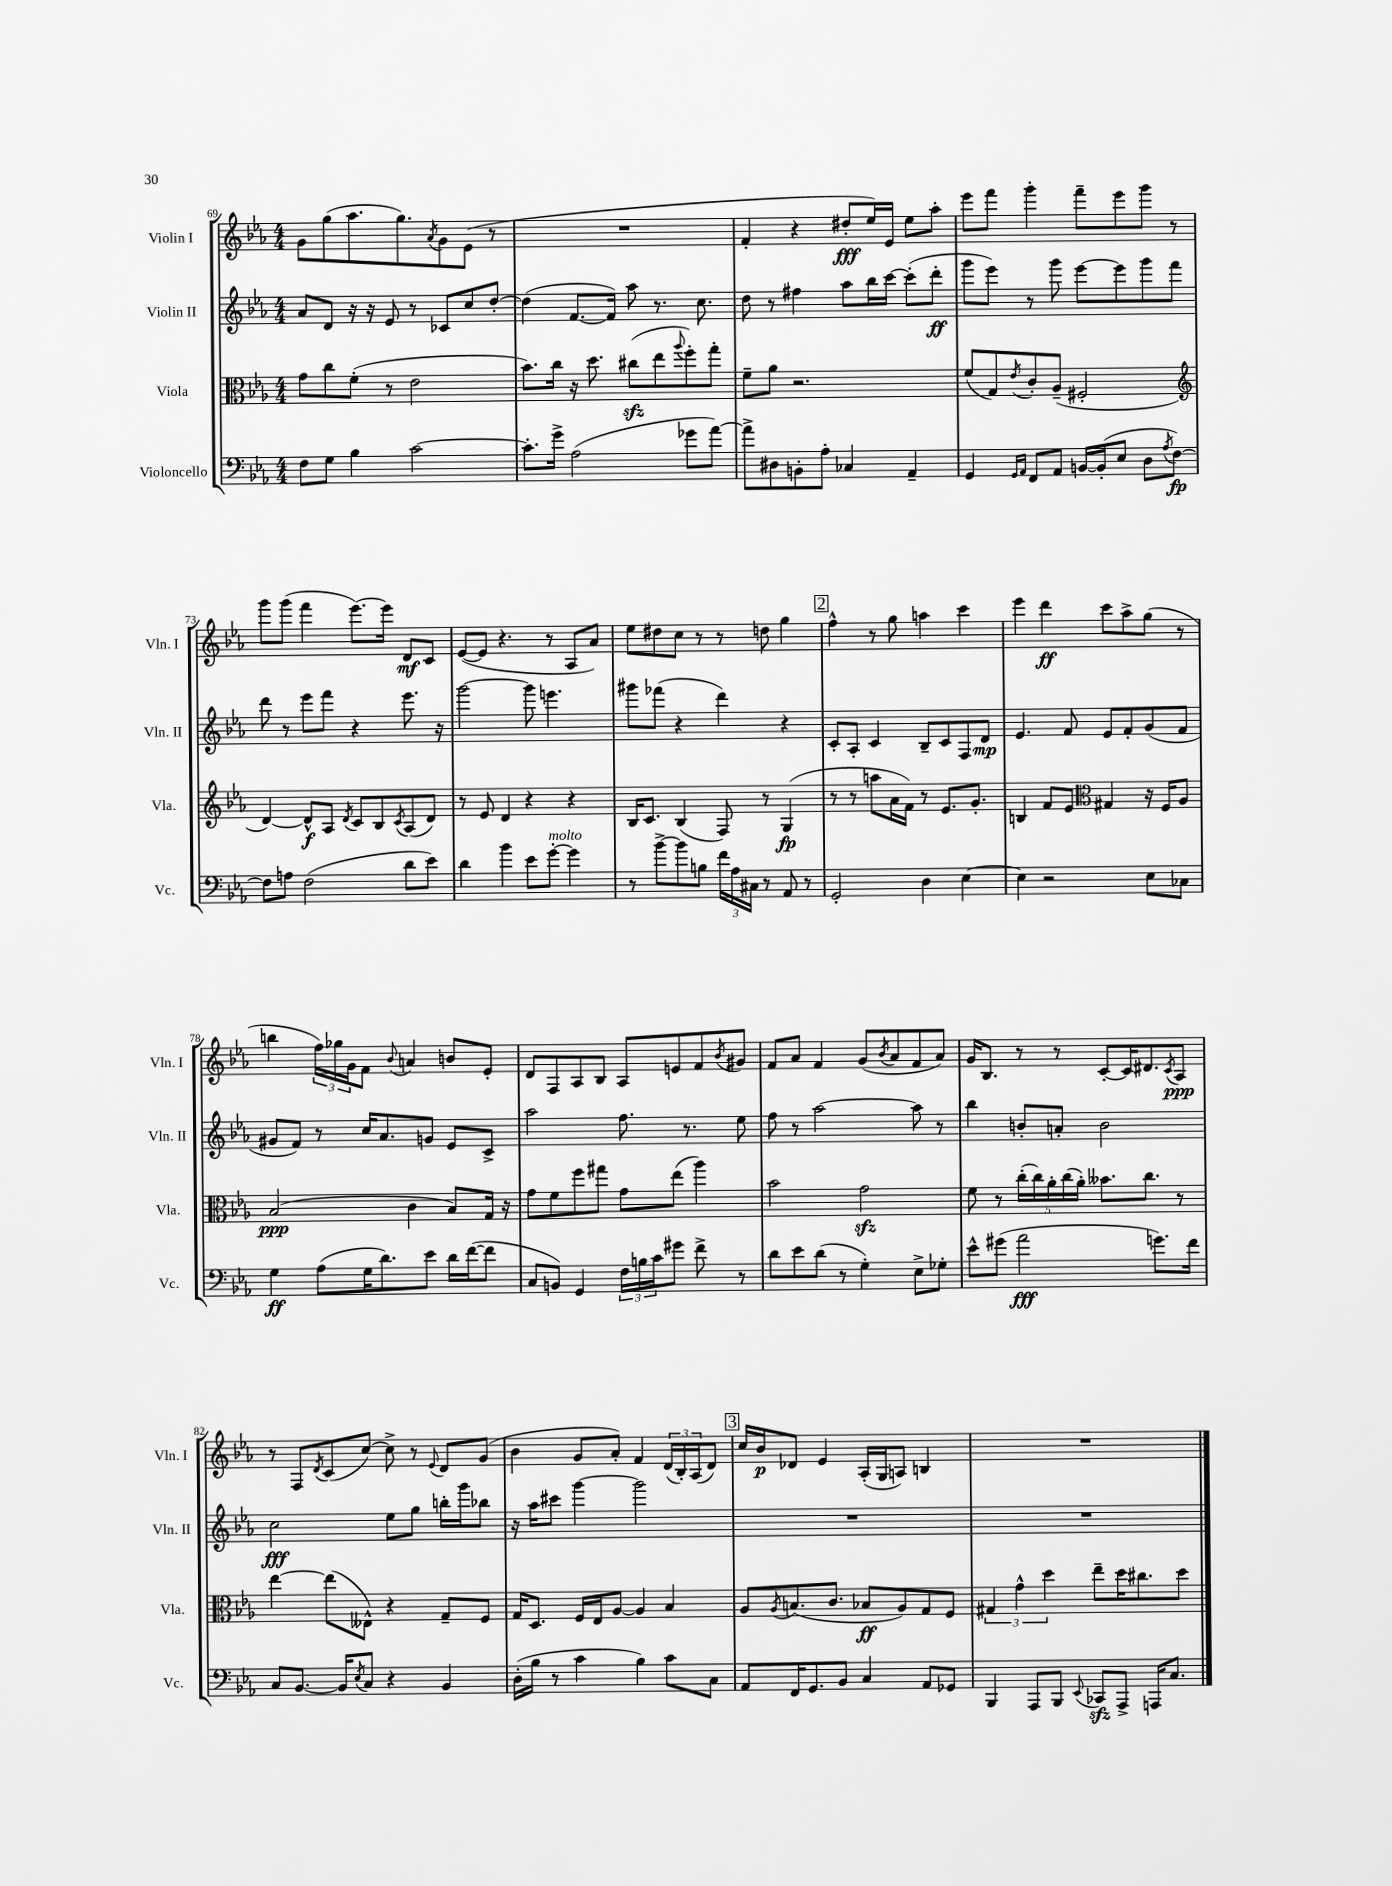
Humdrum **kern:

**kern	**kern	**kern	**kern
*staff4	*staff3	*staff2	*staff1
*clefF4	*clefC3	*clefG2	*clefG2
*k[b-e-a-]	*k[b-e-a-]	*k[b-e-a-]	*k[b-e-a-]
*M4/4	*M4/4	*M4/4	*M4/4
8F	8g	8a-	8g
8G	8cc	8d	(8gg
4B-	(8f'	16r	8.aa-
.	.	16r	.
.	8r	8e-	.
.	.	.	8.gg)
[2c	2e-	8r	.
.	.	.	8qa-
.	.	8c-	8g
.	.	8cc	(8e-
.	.	[8dd'	8r
=	=	=	=
8.c']	8.b-)	(4dd]	1r
16g^	16cc	.	.
(2A-	16r	[8.f	.
.	8.dd	.	.
.	.	16f])	.
.	(8cc#	8aa-	.
.	8ee-	8.r	.
.	8qqaa-	.	.
8g-	8ff')	.	.
.	.	8.cc	.
[8a-)	8gg'	.	.
=	=	=	=
8a-^]	8f~	8dd	4f'
8D#	8a-	8r	.
8BB'	2.r	4ff#	4r
8A-'	.	.	.
4C-	.	8aa-	8dd#'
.	.	16bb-	16ee-)
.	.	[16ccc	16e-
4AA-~	.	(8ccc']	8ee-
.	.	8ddd'	8aa-'
=	=	=	=
4GG	(8f	8ggg	8eee-
.	8G)	8eee-)	8fff
16qqGG	.	.	.
16qqAA-	8qe-	.	.
8FF	8c'	8r	4ggg'
8AA-	(8A-~	8ggg	.
[16BB	2F#'	[8eee-	8fff~
(16BB']	.	.	.
8E-	.	8eee-]	8eee-
8D	.	8ggg	8ggg
8qA-	.	.	.
[8F)	.	8fff	8r
=	=	=	=
*	*clefG2	*	*
8F]	[4d)	8ddd	8ggg
8A	.	8r	(8ggg
(2F	8d^^]	8eee-	4fff
.	8A-	8fff	.
.	8qd	.	.
.	8c	4r	[8.eee-)
.	8B-	.	.
.	.	.	16eee-]
.	8qc	.	.
8d	(8A-	8.eee-	8d
8e-)	8d)	.	8c
.	.	16r	.
=	=	=	=
4d	8r	[2ggg	([8e-
.	8e-	.	8e-]
4b-	4d	.	4.r
8e-	4r	8ggg]	.
[8g'	.	4.eee	8r
4g]	4r	.	8A-
.	.	.	8a-)
=	=	=	=
8r	16B-	8ggg#	8ee-
.	8.c	.	.
[8b-^	.	(8fff-	8dd#
8b-]	(4B-	4r	8cc
8B	.	.	8r
24f	8F)	4ddd)	8r
24A-	.	.	.
24C#	.	.	.
8r	8r	.	8dd
8AA-	(4G	4r	4gg
8r	.	.	.
=	=	=	=
2GG'	8r	8c'	4ff^^
.	8r	8A-'	.
.	8aa	4c	8r
.	16a-	.	8gg
.	16f)	.	.
4D	8r	8B-~	4aa
.	8.e-	8c	.
[4E-	.	8F	4ccc
.	8.g'	.	.
.	.	8d	.
=	=	=	=
4E-]	4B	4.e-	4eee-
2r	8f	.	4ddd
.	8e-	8f	.
*	*clefC3	*	*
.	4G#	8e-	8ccc
.	.	8f'	8aa-^
8E-	16r	(8g	(8gg
.	16F	.	.
8C-	8A-	8f	8r
=	=	=	=
4G	(2B-	8g#	4bb
.	.	8f)	.
(8A-	.	8r	24ff)
.	.	.	24gg-
.	.	.	24g
16G	.	16cc	8f
8.d)	.	8.a-	.
.	.	.	8qqb-
.	4c	.	4a
8e-	.	8g	.
16d	8B-)	8e-	8b
([16f	.	.	.
8f]	16G	8c^	8e-'
.	16r	.	.
=	=	=	=
8C	8g	2aa-	8d
8BB)	8f	.	8F
4GG	8ff	.	8A-
.	8gg#	.	8B-
24F	8g	8.ff	8A-
24B	.	.	.
24c	.	.	.
8g#	(8ee-	.	8e
.	.	8.r	.
8f^	4aa-)	.	8f
.	.	.	8qb-
8r	.	8ee-	8g#
=	=	=	=
8d	2b-	8ff	8f
8e-	.	8r	8a-
(8d	.	[2aa-	4f
8r	.	.	.
4G')	2g	.	(8g
.	.	.	8qb-
.	.	.	8a-
8E-^	.	8aa-]	8f
8G-'	.	8r	8a-)
=	=	=	=
8e-^^	8f	4bb-	16g
.	.	.	8.B-
(8g#	8r	.	.
2a-	(20cc'	8b'	8r
.	20cc)	.	.
.	20a-'	.	.
.	.	8a'	8r
.	(20cc	.	.
.	20a-')	.	.
.	8.b--	2b	[8c'
.	.	.	16c]
.	8.cc	.	8.d#
8.g)	.	.	.
.	.	.	8qc
.	8r	.	8A-
16f	.	.	.
=	=	=	=
8C	[4ee-	2cc	8r
[8.BB-	.	.	8F
.	.	.	8qd
.	(8ee-]	.	(8c
16BB-]	.	.	.
8qE-	.	.	.
8C	8E--^^)	.	[8cc)
4r	4r	8ee-	8cc^]
.	.	8gg	8r
.	.	.	8qqe-
4BB-	8G~	16bb'	8d
.	.	16ggg	.
.	8F	8bb-	(8g
=	=	=	=
(16D'	16G	16r	4b-
16B-	8.D	16aa-	.
8r	.	8ccc#	.
4c	16F	[4ggg	8g
.	16E-	.	.
.	[8A-	.	8a-')
4B-)	4A-]	2ggg]	4f
8c	4B-	.	(24d
.	.	.	24B-')
.	.	.	(24A-
8C	.	.	8d)
=	=	=	=
8AA-	8A-	1r	16cc
.	.	.	16b-
.	8qA-	.	.
16FF	(8.B	.	8d-
8.GG	.	.	.
.	.	.	4e-
.	8.c	.	.
8BB-	.	.	.
4C	8B-	.	(16A-'
.	.	.	16G
.	8A-)	.	8A)
8AA-	8G	.	4B
8GG-	8F	.	.
=	=	=	=
4BBB-	6G#	1r	1r
.	6g^^	.	.
8AAA-	.	.	.
.	6dd	.	.
8BBB-	.	.	.
8qqEE-	.	.	.
8CC-	8ee-~	.	.
8AAA-^	16dd	.	.
.	8.cc#	.	.
16AAA	.	.	.
8.C	.	.	.
.	8dd	.	.
==	==	==	==
*-	*-	*-	*-
